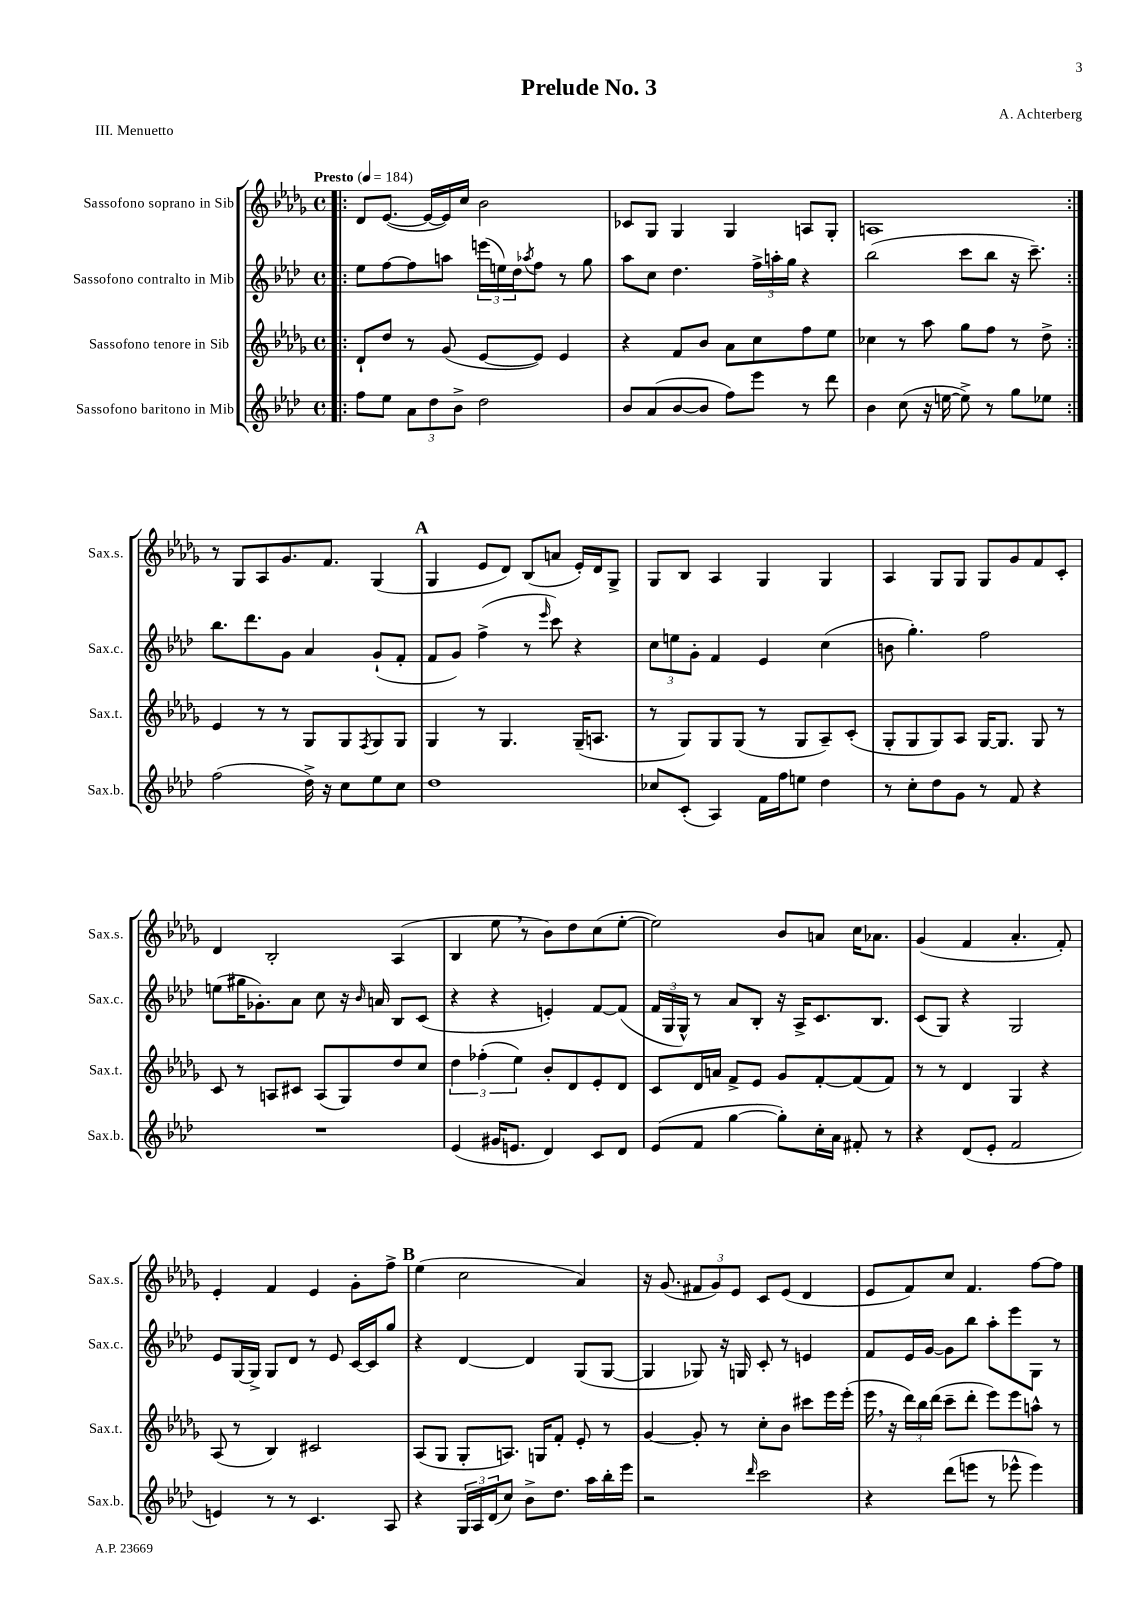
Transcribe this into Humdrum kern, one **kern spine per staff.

**kern	**kern	**kern	**kern
*part4	*part3	*part2	*part1
*staff4	*staff3	*staff2	*staff1
*I"Sassofono baritono in Mib	*I"Sassofono tenore in Sib	*I"Sassofono contralto in Mib	*I"Sassofono soprano in Sib
*I'Sax.b.	*I'Sax.t.	*I'Sax.c.	*I'Sax.s.
*clefG2	*clefG2	*clefG2	*clefG2
*k[b-e-a-d-]	*k[b-e-a-d-g-]	*k[b-e-a-d-]	*k[b-e-a-d-g-]
*M4/4	*M4/4	*M4/4	*M4/4
*met(c)	*met(c)	*met(c)	*met(c)
*MM184	*MM184	*MM184	*MM184
=1!|:	=1!|:	=1!|:	=1!|:
!	!	!	!LO:TX:a:B:t=Presto
8ff\L	8d-`/L	8ee-\L	8d-/L
8ee-\J	8dd-/J	[8ff\	([8.e-/J
12a-\L	8r	8ff\]	.
.	.	.	16e-/LL_
12dd-\	.	.	.
.	(8g-/	8aan\J	16e-/])
12b-^\J	.	.	.
.	.	.	16cc/JJ
2dd-\	[8e-/L	(24eeen\LL	2b-\
.	.	24een\)	.
.	.	24dd-\J	.
.	.	8qaa-X/	.
.	8e-/J])	8ff\J	.
.	4e-/	8r	.
.	.	8gg\	.
=2	=2	=2	=2
8b-/L	4r	8aa-\L	8c-X/L
(8a-/	.	8cc\J	8G-/J
[8b-/	8f/L	4.dd-\	4G-/
8b-/J]	8b-/J	.	.
8ff\L)	8a-\L	.	4G-/
8eee-\J	8cc\	24ff^\LL	.
.	.	24aan'\	.
.	.	24gg\JJ	.
8r	8ff\	4r	8An/L
8ddd-\	8ee-\J	.	8G-'/J
=3	=3	=3	=3
4b-\	4cc-X\	(2bb-\	1An
(8cc\	8r	.	.
16r	8aa-\	.	.
[16een\	.	.	.
8ee^\])	8gg-\L	8ccc\L	.
8r	8ff\J	8bb-\J	.
8gg\L	8r	16r	.
.	.	8.ccc~\)	.
8ee-X\J	8dd-^\	.	.
!!LO:LB:g=z
=4:|!	=4:|!	=4:|!	=4:|!
(2ff\	4e-/	8.bb-\L	8r
.	.	.	8G-/L
.	.	8.ddd-\	.
.	8r	.	8A-/
.	8r	8g\J	8.g-/
16dd-^\)	8G-/L	4a-/	.
16r	.	.	8.f/J
8cc\L	8G-/	.	.
.	8qF/	.	.
8ee-\	8G-/	(8g`/L	(4G-/
8cc\J	8G-/J	8f'/J	.
!!LO:REH:place=s1:t=A
=5	=5	=5	=5
1dd-	4G-/	8f/L	4G-/
.	.	8g/J)	.
.	8r	(4ff^\	8e-/L
.	4.G-/	.	8d-/J)
.	.	8r	(8B-/L
.	.	16qqeee-/	.
.	.	8ccc\)	8an/J
.	(16G-~/KL	4r	16e-'/LL)
.	8.An/J	.	16d-/J
.	.	.	8G-^/J
=6	=6	=6	=6
8cc-X/L	8r	12cc\L	8G-/L
.	.	12een\	.
(8c'/J	8G-/L)	.	8B-/J
.	.	12g'\J	.
4A-/)	8G-/	4f/	4A-/
.	(8G-/J	.	.
16f\LL	8r	4e-/	4G-/
16ff\J	.	.	.
8een\J	8G-/L	.	.
4dd-\	8A-~/)	(4cc\	4G-/
.	(8c'/J	.	.
=7	=7	=7	=7
8r	8G-'/L	8bn\	4A-/
8cc'\L	8G-/	4.gg'\)	.
8dd-\	8G-/)	.	8G-/L
8g\J	8A-/J	.	8G-/J
8r	[16G-/KL	2ff\	8G-/L
.	8.G-/J]	.	.
8f/	.	.	8g-/
4r	8G-/	.	8f/
.	8r	.	8c'/J
!!LO:LB:g=z
=8	=8	=8	=8
1r	8c/	(8een\L	4d-/
.	8r	16gg#X\K	.
.	.	8.g-X'\)	.
.	8An/L	.	2B-'/
.	8c#X/J	8a-\J	.
.	(8A/L	8cc\	.
.	8G-/)	16r	.
.	.	16qqb-/	.
.	.	16an/	.
.	8dd-/	8B-/L	(4A-/
.	8cc/J	(8c/J	.
=9	=9	=9	=9
(4e-/	6dd-\	4r	4B-/
.	(6ff-X'\	.	.
16g#X/KL	.	4r	8ee-,\
8.en/J	.	.	.
.	6ee-\)	.	.
.	.	.	8r
4d-/)	8b-'/L	4en'/)	8b-\L)
.	8d-/	.	8dd-\
8c/L	8e-'/	[8f/L	(8cc\
8d-/J	8d-/J	(8f/J]	[8ee-'\J
=10	=10	=10	=10
(8e-/L	8c/L	24f/LL	2ee-\])
.	.	24G/	.
.	.	24G^^/JJ)	.
8f/J	16d-/L	8r	.
.	16an/JJ	.	.
[4gg\	8f^/L	8a-/L	.
.	8e-/J	8B-'/J	.
8gg'\L])	8g-/L	16r	8b-/L
.	.	16A-^/KL	.
16cc'\L	[8f'/	8.c/	8an/J
16a-\JJ	.	.	.
8f#X'/	(8f/]	.	16cc\KL
.	.	8.B-/J	8.a-X\J
8r	8f/J)	.	.
=11	=11	=11	=11
4r	8r	(8c/L	(4g-/
.	8r	8G/J)	.
(8d-/L	4d-/	4r	4f/
8e-'/J	.	.	.
2f/	4G-/	2G/	4.a-'/
.	4r	.	.
.	.	.	8f'/)
!!LO:LB:g=z
=12	=12	=12	=12
4en/)	(8A-/	8e-/L	4e-'/
.	8r	[16G/L	.
.	.	16G^/JJ]	.
8r	4B-/)	8G/L	4f/
8r	.	8d-/J	.
4.c/	2c#X/	8r	4e-/
.	.	8e-/	.
.	.	[16c/LL	8g-'\L
.	.	16c/J]	.
8A-/	.	8gg/J	8ff^\J
!!LO:REH:place=s1:t=B
=13	=13	=13	=13
4r	(8A-/L	4r	(4ee-\
.	8G-/J	.	.
24G/LL	8G-'/L	[4d-/	2cc\
24A-/	.	.	.
(24d-/J	.	.	.
8cc/J)	8.An/J)	.	.
8b-^\L	.	4d-/]	.
.	16Gn/KL	.	.
8.dd-\J	8f'/J	.	.
.	8e-'/	(8G/L	4a-/)
16aa-\LL	.	.	.
16bb-'\	8r	[8G/J	.
16eee-\JJ	.	.	.
=14	=14	=14	=14
2r	[4g-/	4G/]	16r
.	.	.	(8.g-/
.	8g-'/]	8G-X/)	12f#X/L
.	.	.	12g-/)
.	8r	16r	.
.	.	.	12e-/J
.	.	16Gn/	.
16qqddd-/	.	.	.
2ccc\	8cc'\L	8c'/	8c/L
.	8b-\J	8r	(8e-/J
.	8ccc#X\L	4en/	4d-/
.	16eee-\L	.	.
.	(16eee-'\JJ	.	.
=15	=15	=15	=15
4r	16eee-,\	8f/L	8e-/L
.	16r	.	.
.	24ddd-\LL)	16e-/L	8f/)
.	24bb-\	.	.
.	.	[16g/JJ	.
.	(24ddd-\JJ	.	.
(8ddd-\L	8ccc~\L	8g\L]	8cc/J
8eeen\J	8ddd-'\J	8bb-\J	4.f/
8r	8eee-\L)	8aa-'\L	.
8eee-X^^\	8eee-\	8eee-\	.
4eee-\)	8aan^^\J	8G\J	[8ff\L
.	8r	8r	8ff\J]
==	==	==	==
*-	*-	*-	*-
